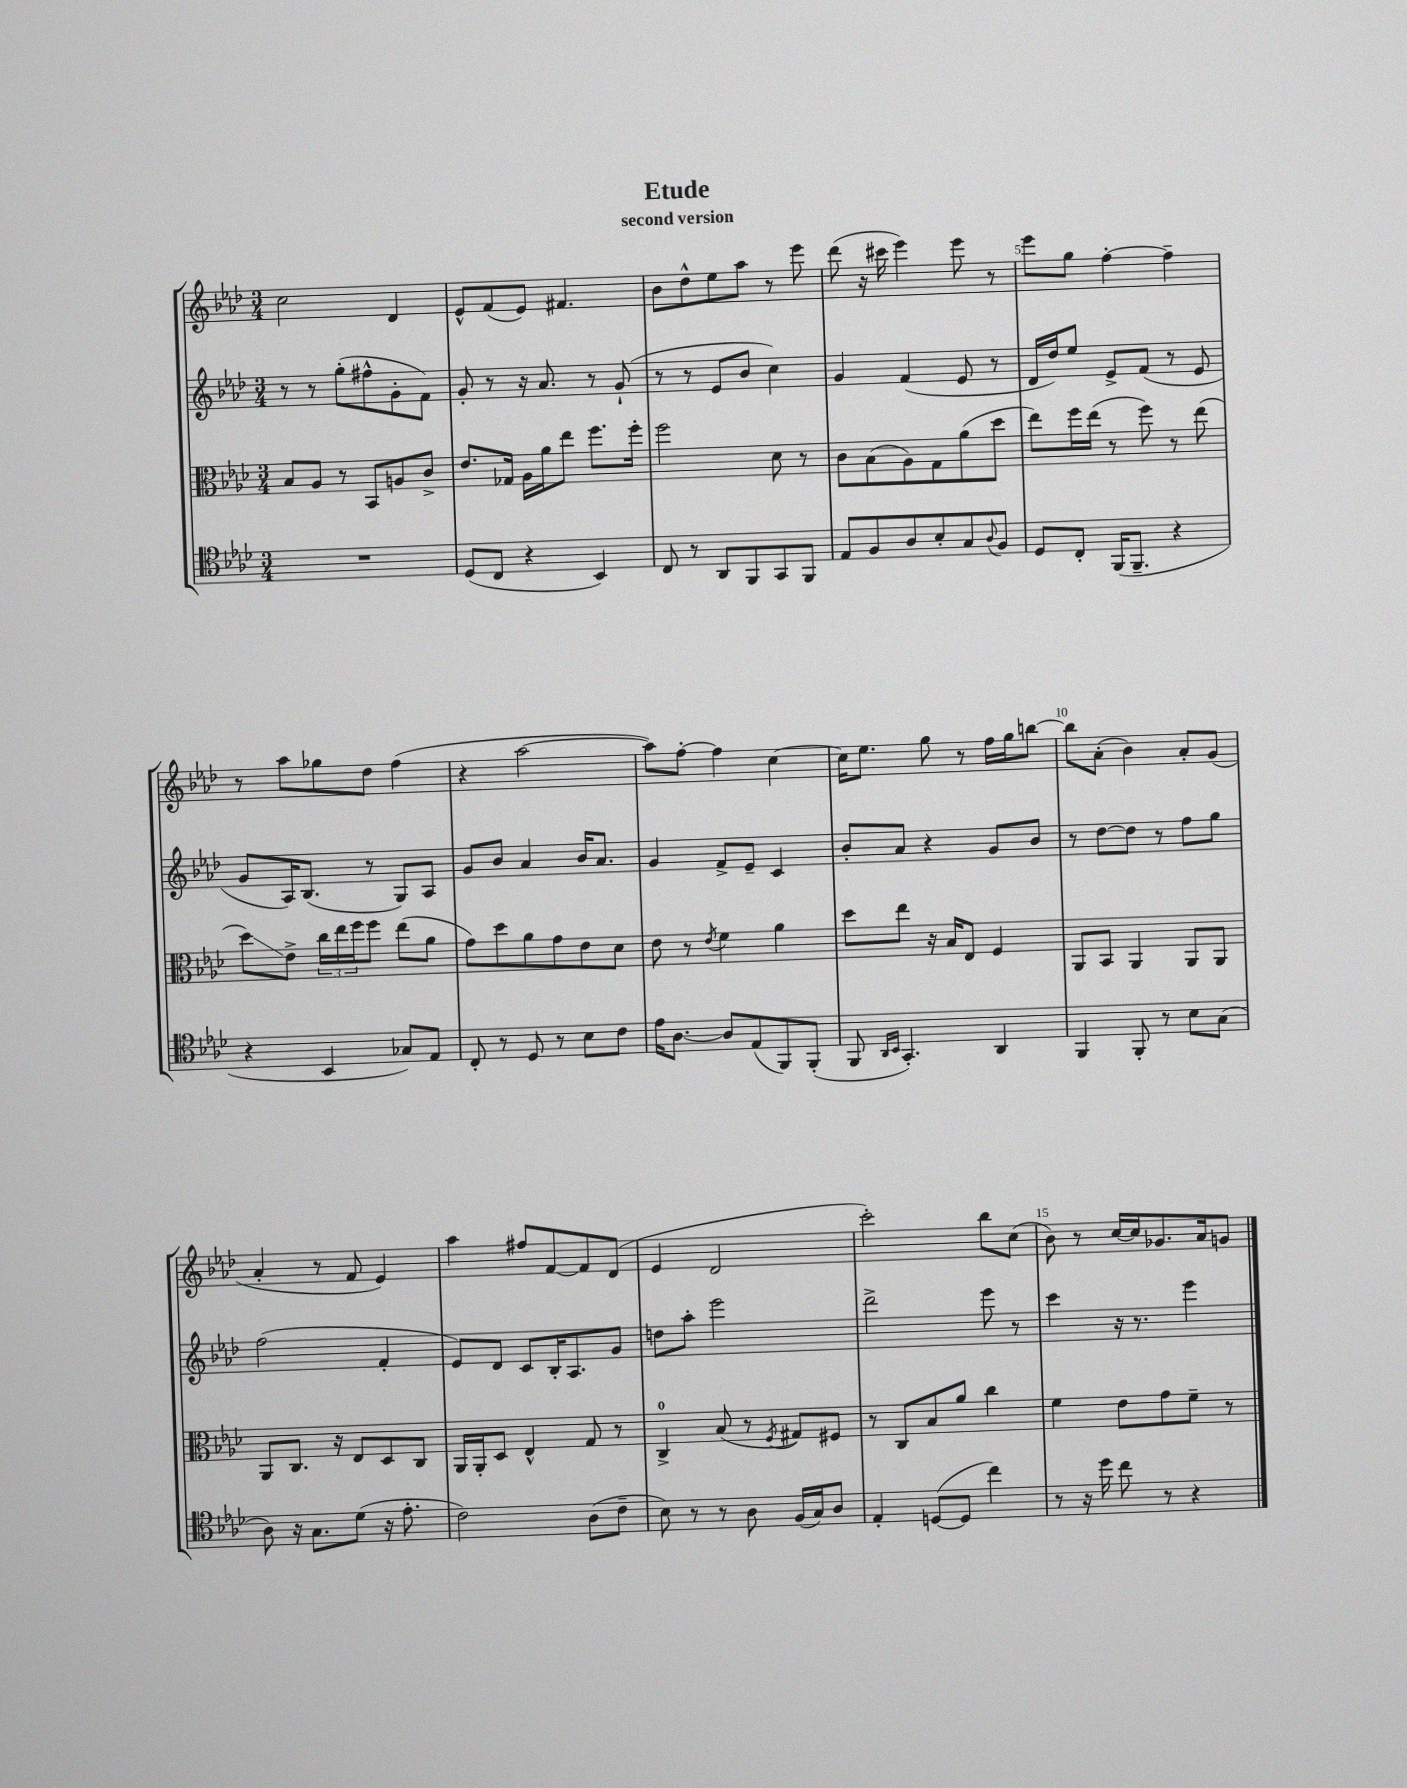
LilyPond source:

\header { title = "Etude" subtitle = "second version" }
<<
\new StaffGroup <<
\new Staff = "s0" {
    \clef treble \key aes \major \numericTimeSignature \time 3/4
    c''2 des'4 |
    ees'8-^ f'8( ees'8) fis'4. |
    bes'8 des''8-^ ees''8 aes''8 r8 ees'''8 |
    des'''8( r16 cis'''16 ees'''4) ees'''8 r8 |
    ees'''8 g''8 f''4~-. f''4-- |
    r8 aes''8 ges''8 des''8 f''4( |
    r4 aes''2~ |
    aes''8) f''8~-. f''4 c''4~ |
    c''16 ees''8. g''8 r8 f''16 g''16 b''8~ |
    b''8 aes'8-.( bes'4) aes'8-. g'8( |
    aes'4-. r8 f'8 ees'4) |
    aes''4 fis''8 f'8~ f'8 des'8( |
    ees'4 des'2 |
    c'''2-.) bes''8 c''8( |
    bes'8) r8 c''16~ c''16 ges'8. aes'16 g'8 \bar "|." |
}
\new Staff = "s1" {
    \clef treble \key aes \major \numericTimeSignature \time 3/4
    r8 r8 g''8-.( fis''8-^ g'8-. f'8) |
    g'8-. r8 r16 aes'8. r8 g'8-!( |
    r8 r8 ees'8 bes'8 c''4) |
    g'4 f'4( ees'8 r8 |
    des'16 des''16) ees''8 ees'8-> f'8( r8 ees'8 |
    g'8 aes16) bes8.( r8 g8) aes8 |
    g'8 bes'8 aes'4 bes'16 aes'8. |
    g'4 f'8-> ees'8-- c'4 |
    bes'8-. aes'8 r4 g'8 bes'8 |
    r8 des''8~ des''8 r8 f''8 g''8 |
    f''2( f'4-. |
    ees'8) des'8 c'8 bes16-. aes8. g'8 |
    d''8 aes''8-. ees'''2 |
    des'''2-> ees'''8 r8 |
    c'''4 r16 r8. ees'''4 \bar "|." |
}
\new Staff = "s2" {
    \clef alto \key aes \major \numericTimeSignature \time 3/4
    bes8 aes8 r8 bes,8 a8 c'8-> |
    ees'8. ges16 aes16 aes'16 ees''8 f''8. f''16-. |
    f''2 des'8 r8 |
    c'8 bes8( aes8) g8 aes'8( des''8 |
    ees''8) f''16 ees''16( r8 f''8) r8 ees''8( |
    des''8\glissando) ees'8-> \tuplet 3/2 { c''16 ees''16 f''16 } f''8 ees''8( aes'8 |
    g'8) des''8 aes'8 g'8 ees'8 des'8 |
    ees'8 r8 \acciaccatura { ees'8 } f'4 aes'4 |
    des''8 ees''8 r16 bes16 ees8 f4 |
    aes,8 bes,8 aes,4 aes,8 aes,8 |
    aes,8 c8. r16 ees8 des8 c8 |
    aes,16 aes,16-. des8 ees4-^ g8 r8 |
    c4-0-> bes8( r8 \acciaccatura { f8 } gis8) fis8 |
    r8 c8 bes8 aes'8 c''4 |
    f'4 ees'8 g'8 f'8-- r8 \bar "|." |
}
\new Staff = "s3" {
    \clef tenor \key aes \major \numericTimeSignature \time 3/4
    R2. |
    des8( c8 r4 bes,4) |
    c8 r8 aes,8 f,8 g,8 f,8 |
    ees8 f8 aes8 bes8-. g8 \appoggiatura { aes8 } f8 |
    des8 c8-. f,16( f,8.-- r4 |
    r4 bes,4 ges8) ees8 |
    c8-. r8 des8 r8 bes8 c'8 |
    ees'16 aes8.~ aes8 ees8( f,8) f,8-.( |
    f,8 \grace { aes,16 bes,16 } g,4.-.) aes,4 |
    f,4 f,8-. r8 bes8 g8( |
    aes8) r16 g8. des'8( r16 ees'8.-. |
    c'2) aes8( c'8-- |
    bes8) r8 r8 aes8 f16( g16) aes8 |
    ees4-. d8~( d8 c''4) |
    r8 r16 des''16 c''8 r8 r4 \bar "|." |
}
>>
>>
\layout { \context { \Score \override BarNumber.break-visibility = ##(#f #t #t) barNumberVisibility = #(every-nth-bar-number-visible 5) } }
